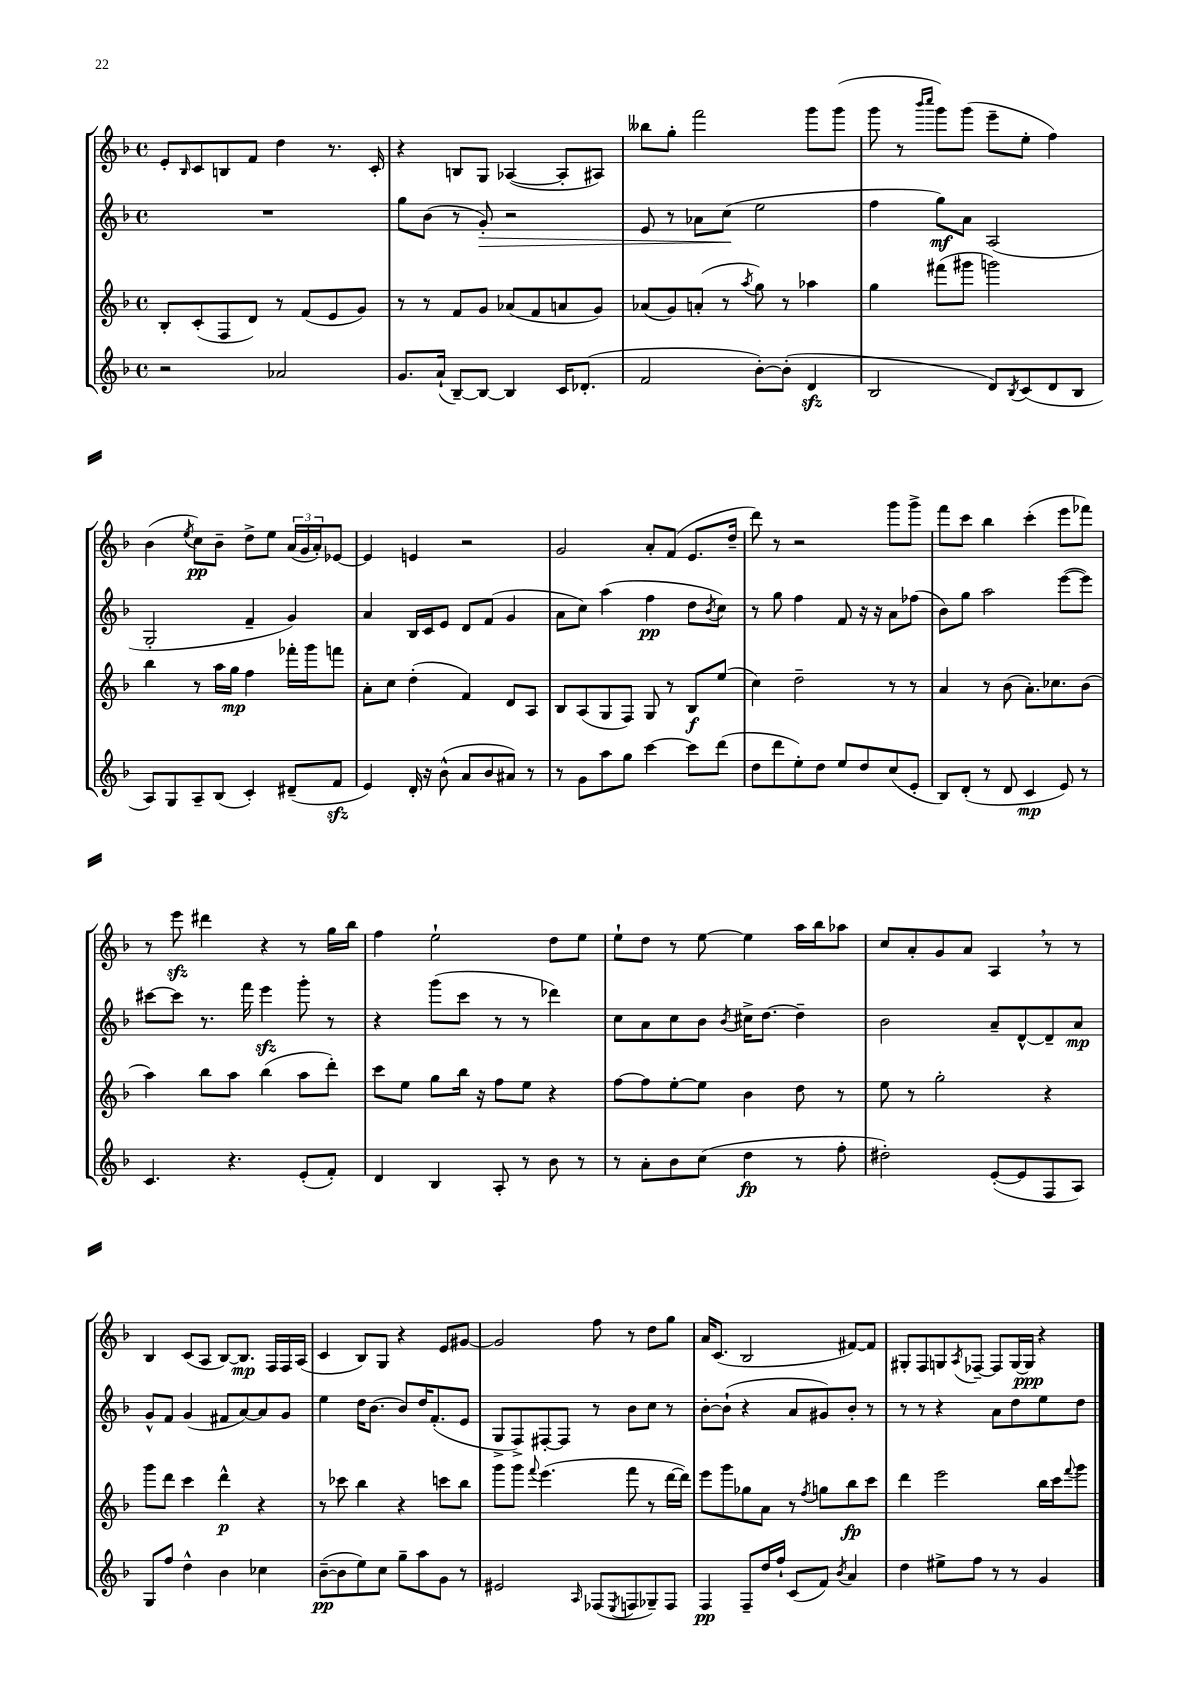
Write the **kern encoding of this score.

**kern	**kern	**kern	**kern
*staff4	*staff3	*staff2	*staff1
*clefG2	*clefG2	*clefG2	*clefG2
*k[b-]	*k[b-]	*k[b-]	*k[b-]
*M4/4	*M4/4	*M4/4	*M4/4
*met(c)	*met(c)	*met(c)	*met(c)
2r	8B-'	1r	8e'
.	.	.	16qqB-
.	(8c'	.	8c
.	8F	.	8B
.	8d)	.	8f
2a-	8r	.	4dd
.	(8f	.	.
.	8e	.	8.r
.	8g)	.	.
.	.	.	16c'
=	=	=	=
8.g	8r	8gg	4r
.	8r	(8b-	.
(16a`	.	.	.
[8B-~)	8f	8r	8B
8B-_	8g	8g')	8G
4B-]	(8a-	2r	([4A-
.	8f	.	.
16c	8a	.	8A-']
(8.d-'	.	.	.
.	8g)	.	8A#)
=	=	=	=
2f	(8a-	8e	8bb--
.	8g)	8r	8gg'
.	(8a'	8a-	2fff
.	8r	(8cc	.
.	8qaa	.	.
[8b-')	8gg)	2ee	.
(8b-']	8r	.	.
4d	4aa-	.	8ggg
.	.	.	(8ggg
=	=	=	=
2B-	4gg	4ff	8ggg
.	.	.	8r
.	.	.	16qqbbb-
.	.	.	16qqcccc
.	(8fff#	8gg)	8ggg)
.	8ggg#	8a	(8ggg
8d)	2ggg)	(2A	8eee~
8qB-	.	.	.
(8c	.	.	8ee'
8d	.	.	4ff)
8B-	.	.	.
=	=	=	=
8A)	4bb-	2G'	(4b-
8G	.	.	.
.	.	.	8qee
8A~	8r	.	8cc)
(8B-	16aa	.	8b-~
.	16gg	.	.
4c')	4ff	4f~	8dd^
.	.	.	8ee
(8d#~	16fff-'	4g)	(24a
.	.	.	24g
.	16ggg	.	.
.	.	.	24a')
8f	8fff	.	[8e-
=	=	=	=
4e)	8a'	4a	4e-]
.	8cc	.	.
16d'	(4dd'	16B-	4e
16r	.	16c	.
(8b-^^	.	8e	.
8a	4f)	8d	2r
8b-	.	(8f	.
8a#)	8d	4g	.
8r	8A	.	.
=	=	=	=
8r	8B-	8a	2g
8g	(8A	8cc)	.
8aa	8G	(4aa	.
8gg	8F)	.	.
[4ccc	8G	4ff	8a'
.	8r	.	(8f
8ccc]	8B-	8dd	8.e
.	.	8qb-	.
(8ddd	(8ee	8cc)	.
.	.	.	16dd~
=	=	=	=
8dd	4cc)	8r	8ddd)
8ddd	.	8gg	8r
8ee')	2dd~	4ff	2r
8dd	.	.	.
8ee	.	8f	.
8dd	.	16r	.
.	.	16r	.
(8cc	8r	8a	8ggg
8e'	8r	(8ff-	8ggg^
=	=	=	=
8B-)	4a	8b-)	8fff
(8d'	.	8gg	8ccc
8r	8r	2aa	4bb-
8d	(8b-	.	.
4c	8.a')	.	(4ccc'
.	8.cc-	.	.
8e)	.	([8eee	8eee
8r	(8b-	8eee])	8fff-)
=	=	=	=
4.c	4aa)	[8ccc#	8r
.	.	8ccc#]	8eee
.	8bb-	8.r	4ddd#
4.r	8aa	.	.
.	.	16fff	.
.	(4bb-	4eee	4r
(8e'	8aa	8ggg'	8r
8f')	8ddd')	8r	16gg
.	.	.	16bb-
=	=	=	=
4d	8ccc	4r	4ff
.	8ee	.	.
4B-	8gg	(8ggg	2ee`
.	16bb-	8ccc	.
.	16r	.	.
8A'	8ff	8r	.
8r	8ee	8r	.
8b-	4r	4ddd-)	8dd
8r	.	.	8ee
=	=	=	=
8r	[8ff	8cc	8ee`
8a'	8ff]	8a	8dd
8b-	[8ee'	8cc	8r
(8cc	8ee]	8b-	[8ee
.	.	8qb-	.
4dd	4b-	16cc#^	4ee]
.	.	[8.dd	.
8r	8dd	4dd~]	16aa
.	.	.	16bb-
8ff'	8r	.	8aa-
=	=	=	=
2dd#')	8ee	2b-	8cc
.	8r	.	8a'
.	2gg'	.	8g
.	.	.	8a
([8e'	.	8a~	4A
8e]	.	[8d^^	.
8F	4r	8d~]	8r
8A)	.	8a	8r
=	=	=	=
8G	8ggg	8g^^	4B-
8ff	8ddd	8f	.
4dd^^	4ccc	(4g	(8c
.	.	.	8A
4b-	4ddd^^	8f#	[8B-)
.	.	[8a)	8.B-]
4cc-	4r	8a]	.
.	.	.	16F
.	.	8g	16F
.	.	.	(16A
=	=	=	=
([8b-~	8r	4ee	4c
8b-]	8ccc-	.	.
8ee)	4bb-	16dd	8B-)
.	.	(8.b-	.
8cc	.	.	8G
8gg~	4r	8b-)	4r
8aa	.	16dd	.
.	.	(8.f'	.
8g	8ccc	.	8e
8r	8bb-	8e	[8g#
=	=	=	=
2e#	8ggg	8G^	2g#]
.	8ggg	8F^)	.
.	8qqfff	.	.
.	(4.eee	[8F#'	.
.	.	8F#]	.
16qqA	.	.	.
(8F-	.	8r	8ff
8qE	.	.	.
8F	8fff	8b-	8r
8G-~)	8r	8cc	8dd
8F	[16ddd	8r	8gg
.	16ddd])	.	.
=	=	=	=
4F	8eee	[8b-'	16a
.	.	.	(8.c
.	8ggg	(8b-`]	.
8F~	8gg-	4r	2B-
16dd	8a	.	.
16ff`	.	.	.
(8c	8r	8a	.
.	8qff	.	.
8f)	8gg	8g#)	.
8qb-	.	.	.
4a	8bb-	8b-'	[8f#)
.	8ccc	8r	8f#]
=	=	=	=
4dd	4ddd	8r	8G#'
.	.	8r	8F
8ee#^	2eee	4r	8G
.	.	.	8qA
8ff	.	.	[8F-~
8r	.	8a	8F-]
8r	.	8dd	[16G
.	.	.	16G]
4g	16bb-	8ee	4r
.	16ccc	.	.
.	8qqfff	.	.
.	8ggg	8dd	.
==	==	==	==
*-	*-	*-	*-
